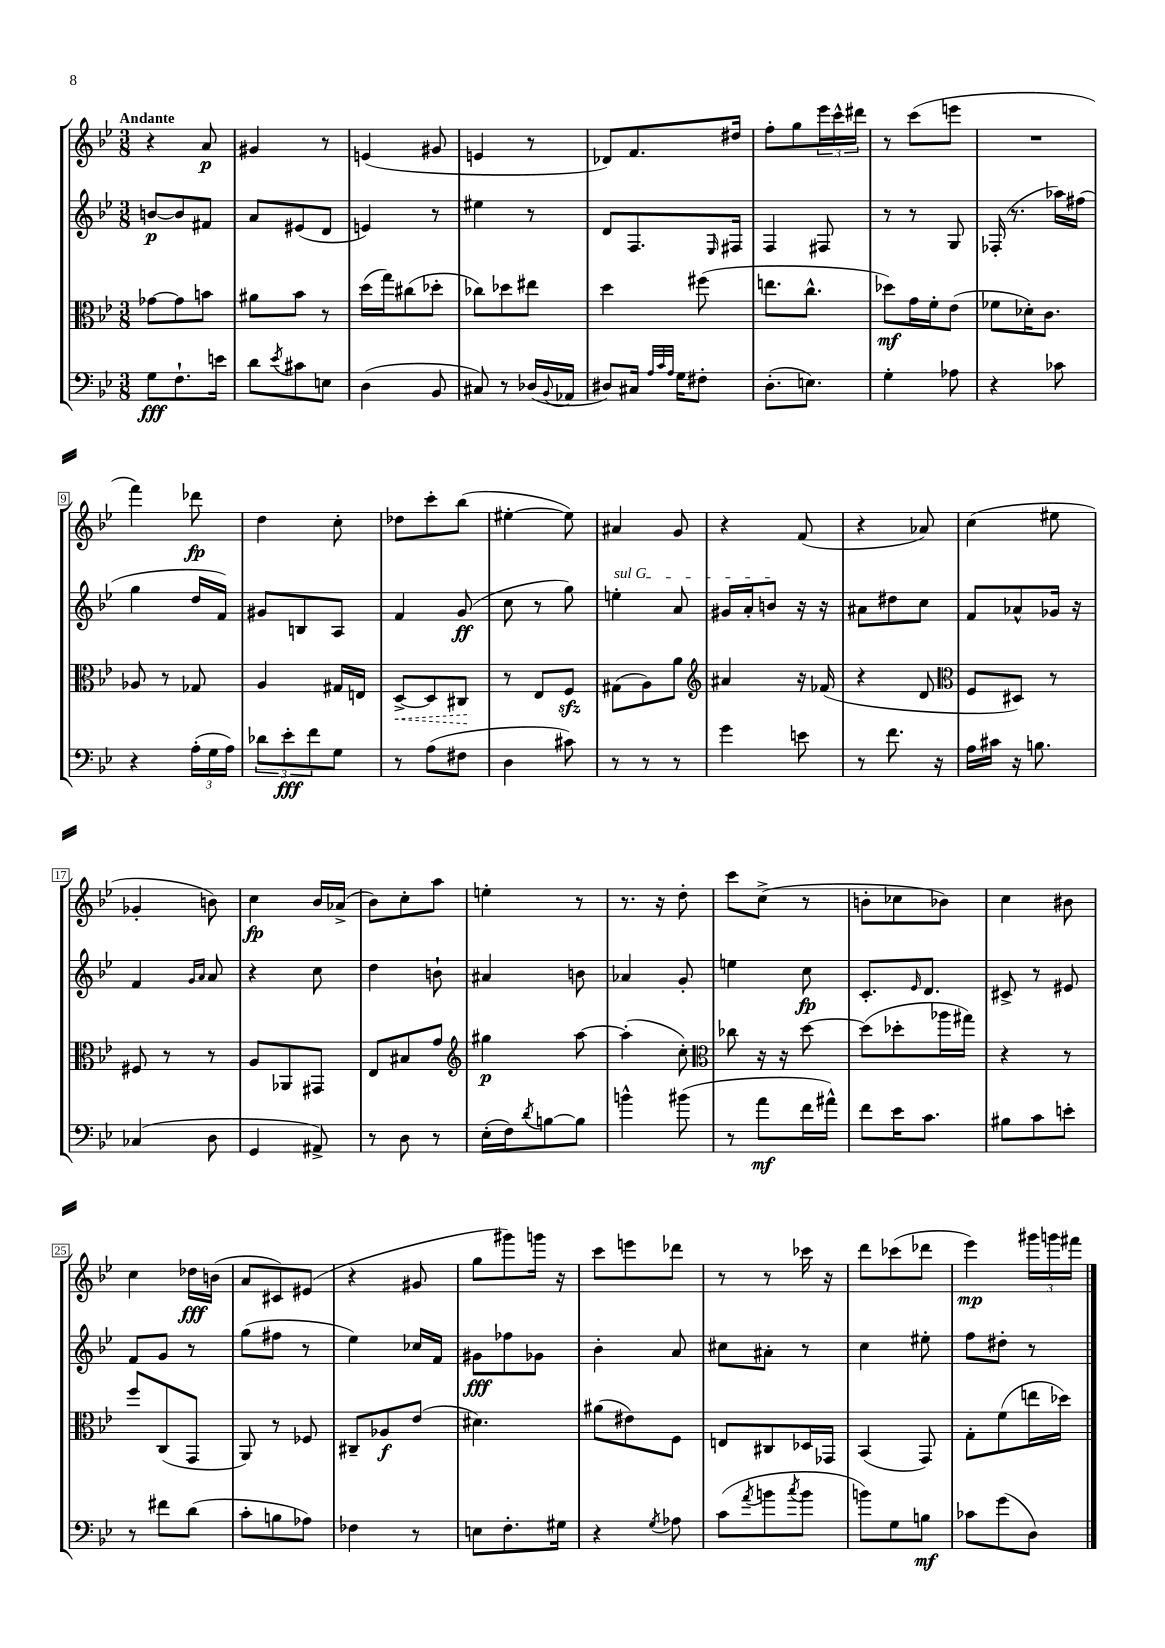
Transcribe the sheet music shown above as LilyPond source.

<<
\new StaffGroup <<
\new Staff = "s0" {
    \clef treble \key bes \major \numericTimeSignature \time 3/8 \tempo "Andante"
    r4 a'8\p |
    gis'4 r8 |
    e'4( gis'8 |
    e'4 r8 |
    des'8) f'8. dis''16 |
    f''8-. g''8 \tuplet 3/2 { ees'''16 c'''16-^ dis'''16 } |
    r8 c'''8( e'''8 |
    R4. |
    f'''4) des'''8\fp |
    d''4 c''8-. |
    des''8 c'''8-. bes''8( |
    eis''4~-. eis''8) |
    ais'4 g'8 |
    r4 f'8( |
    r4 aes'8) |
    c''4( eis''8 |
    ges'4-. b'8) |
    c''4\fp bes'16 aes'16->( |
    bes'8) c''8-. a''8 |
    e''4-. r8 |
    r8. r16 d''8-. |
    c'''8 c''8->( r8 |
    b'8-. ces''8 bes'8) |
    c''4 bis'8 |
    c''4 des''16\fff b'16( |
    a'8 cis'8) eis'8( |
    r4 gis'8 |
    g''8 gis'''8) g'''16 r16 |
    c'''8 e'''8 des'''8 |
    r8 r8 ces'''16 r16 |
    d'''8 ces'''8( des'''8 |
    ees'''4\mp) \tuplet 3/2 { gis'''16 g'''16 fis'''16 } \bar "|." |
}
\new Staff = "s1" {
    \clef treble \key bes \major \numericTimeSignature \time 3/8
    b'8~\p b'8 fis'8 |
    a'8 eis'8( d'8 |
    e'4) r8 |
    eis''4 r8 |
    d'8 f8. \grace { ees16 } fis16 |
    f4 fis8 |
    r8 r8 g8 |
    fes16-.( r8. aes''16) fis''16( |
    g''4 d''16 f'16) |
    gis'8 b8 a8 |
    f'4 g'8\ff( |
    c''8 r8 g''8) |
    \once \override TextSpanner.bound-details.left.text = \markup { \italic "sul G" } e''4-.\startTextSpan a'8 |
    gis'16 a'16-. b'8\stopTextSpan r16 r16 |
    ais'8 dis''8 c''8 |
    f'8 aes'8-^ ges'16 r16 |
    f'4 \grace { g'16 a'16 } a'8 |
    r4 c''8 |
    d''4 b'8-! |
    ais'4 b'8 |
    aes'4 g'8-. |
    e''4 c''8\fp |
    c'8.-. \grace { ees'16 } d'8. |
    cis'8-> r8 eis'8 |
    f'8 g'8 r8 |
    g''8( fis''8 r8 |
    ees''4) ces''16 f'16 |
    gis'8\fff fes''8 ges'8 |
    bes'4-. a'8 |
    cis''8 ais'8-. r8 |
    c''4 eis''8-. |
    f''8 dis''8-. r8 \bar "|." |
}
\new Staff = "s2" {
    \clef alto \key bes \major \numericTimeSignature \time 3/8
    ges'8~ ges'8 b'8 |
    ais'8 bes'8 r8 |
    d''16( g''16) cis''8( des''8-. |
    ces''8) des''8 eis''8 |
    d''4 fis''8( |
    e''8. c''8.-^ |
    des''8\mf) g'16 f'16-. ees'8( |
    fes'8 des'16-.) c'8. |
    aes8 r8 ges8 |
    a4 gis16 e16 |
    \once \override Hairpin.style = #'dashed-line d8~->\< d8 cis8\! |
    r8 ees8 f8\sfz |
    gis8( a8) a'8 |
    \clef treble ais'4 r16 fes'16( |
    r4 d'8 |
    \clef alto f8 dis8) r8 |
    fis8 r8 r8 |
    a8 aes,8 gis,8 |
    ees8 bis8 g'8 |
    \clef treble gis''4\p a''8~ |
    a''4-.( c''8-.) |
    \clef alto ces''8 r16 r16 d''8~ |
    d''8( des''8-. aes''16 gis''16) |
    r4 r8 |
    f''8 c8( g,8 |
    a,8) r8 fes8 |
    cis8-- aes8\f ees'8( |
    dis'4.) |
    ais'8( eis'8) f8 |
    e8 cis8 des16 ges,16 |
    bes,4( g,8) |
    g8-. f'8( e''16 des''16) \bar "|." |
}
\new Staff = "s3" {
    \clef bass \key bes \major \numericTimeSignature \time 3/8
    g8\fff f8.-! e'16 |
    d'8 \acciaccatura { ees'8 } cis'8 e8 |
    d4( bes,8 |
    cis8) r8 des16( \appoggiatura { bes,8 } aes,16 |
    dis8) cis16 \grace { a32 c'32 a32 } g16 fis8-. |
    d8.-.( e8.) |
    g4-. aes8 |
    r4 ces'8 |
    r4 \tuplet 3/2 { a16-.( g16 a16) } |
    \tuplet 3/2 { des'8 ees'8-.\fff f'8 } g8 |
    r8 a8( fis8 |
    d4 cis'8) |
    r8 r8 r8 |
    g'4 e'8 |
    r8 f'8. r16 |
    a16 cis'16 r16 b8. |
    ces4( d8 |
    g,4 ais,8->) |
    r8 d8 r8 |
    ees16-.( f16) \acciaccatura { d'8 } b8~ b8 |
    b'4-^ bis'8( |
    r8 a'8\mf f'16 ais'16-^) |
    f'8 ees'16 c'8. |
    bis8 c'8 e'8-. |
    r8 fis'8 d'8( |
    c'8-. b8 aes8) |
    fes4 r8 |
    e8 f8.-. gis16 |
    r4 \acciaccatura { g8 } aes8 |
    c'8( \acciaccatura { a'8 } b'8 \acciaccatura { c''8 } b'8 |
    b'8) g8 b8\mf |
    ces'8 g'8( d8) \bar "|." |
}
>>
>>
\layout { \context { \Score \override BarNumber.stencil = #(make-stencil-boxer 0.1 0.3 ly:text-interface::print) } }
